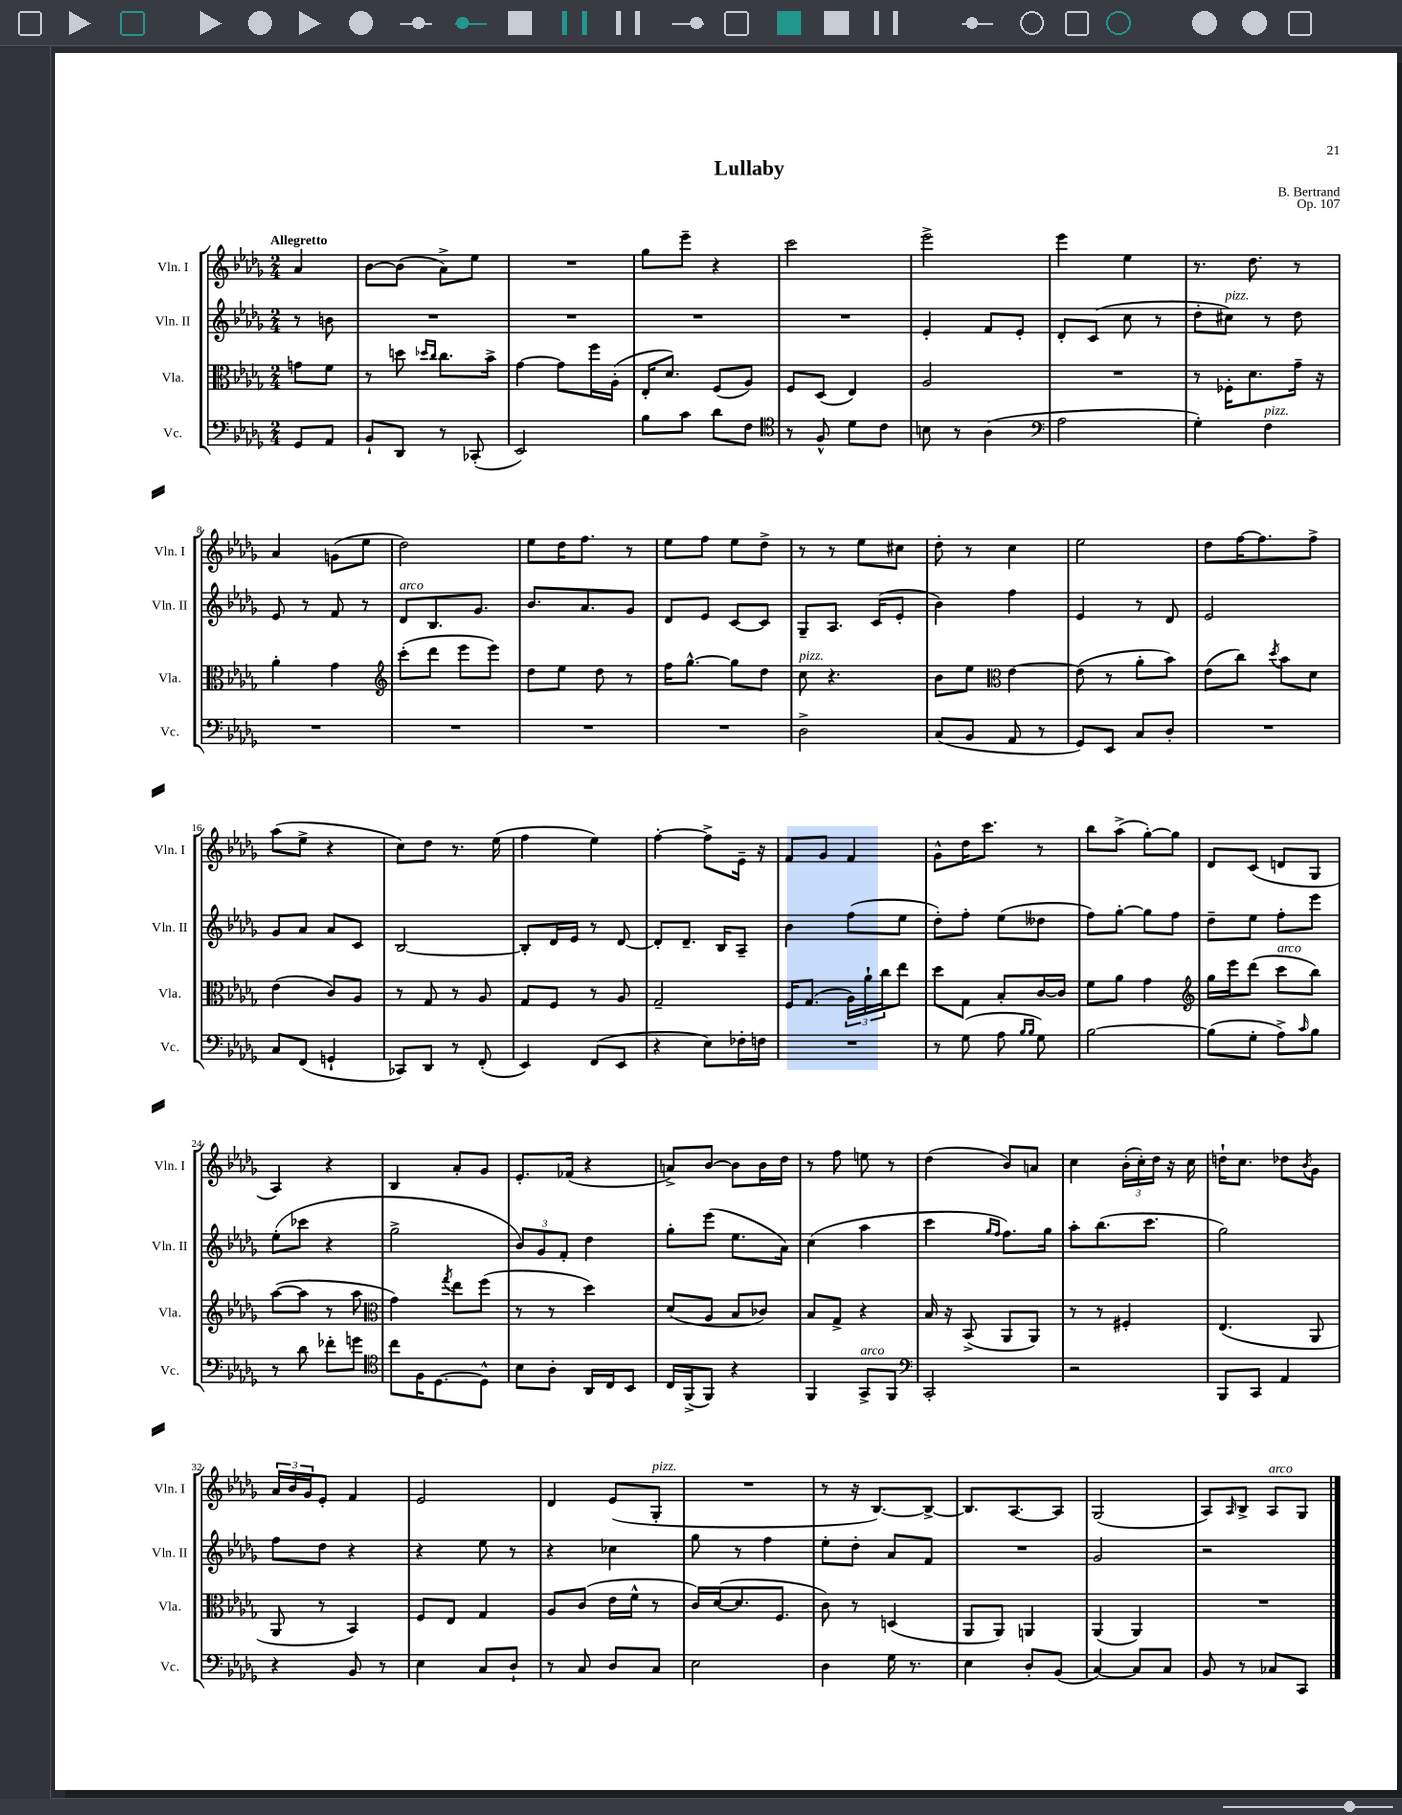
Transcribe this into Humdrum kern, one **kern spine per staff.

**kern	**kern	**kern	**kern
*part4	*part3	*part2	*part1
*staff4	*staff3	*staff2	*staff1
*I"Vc.	*I"Vla.	*I"Vln. II	*I"Vln. I
*I'Vc.	*I'Vla.	*I'Vln. II	*I'Vln. I
*clefF4	*clefC3	*clefG2	*clefG2
*k[b-e-a-d-g-]	*k[b-e-a-d-g-]	*k[b-e-a-d-g-]	*k[b-e-a-d-g-]
*M2/4	*M2/4	*M2/4	*M2/4
=	=	=	=
!	!	!	!LO:TX:a:B:t=Allegretto
8GG-/L	8gn\L	8r	4a-/
8AA-/J	8f\J	8bn\	.
=1	=1	=1	=1
8BB-`/L	8r	2r	[8b-\L
8DD-/J	8ddn\	.	(8b-\J]
.	16qqdd-X/LL	.	.
.	16qqcc/JJ	.	.
8r	8.cc\L	.	8a-^\L)
(8CC-X'/	.	.	8ee-\J
.	16b-^\Jk	.	.
=2	=2	=2	=2
2EE-/)	[4g-\	2r	2r
.	8g-\L]	.	.
.	16ff\L	.	.
.	(16A-'\JJ	.	.
=3	=3	=3	=3
8B-\L	16E-'/KL	2r	8gg-\L
.	8.d-/J)	.	.
8c\J	.	.	8eee-~\J
8d-\L	(8F/L	.	4r
8F\J	8A-/J)	.	.
=4	=4	=4	=4
*clefC4	*	*	*
8r	8F/L	2r	2ccc\
8F^^/	(8D-/J	.	.
8d-\L	4E-/)	.	.
8c\J	.	.	.
=5	=5	=5	=5
8Bn\	2A-/	4e-'/	2eee-^\
8r	.	.	.
(4A-\	.	8f/L	.
.	.	8e-'/J	.
=6	=6	=6	=6
*clefF4	*	*	*
2A-\	2r	8d-'/L	4eee-\
.	.	(8c/J	.
.	.	8cc\	4ee-\
.	.	8r	.
=7	=7	=7	=7
4G-'\)	8r	8dd-'\L	8.r
!	!	!LO:TX:a:i:t=pizz.	!
.	16F-X'\KL	8cc#X\J)	.
.	8.d-\	.	8.dd-\
!LO:TX:a:i:t=pizz.	!	!	!
4F\	.	8r	.
.	16g-~\Jk	8dd-\	8r
.	16r	.	.
!!LO:LB:g=z
=8	=8	=8	=8
2r	4a-'\	8e-/	4a-/
.	.	8r	.
.	4g-\	8f/	(8gn\L
.	.	8r	8ee-\J
=9	=9	=9	=9
*	*clefG2	*	*
!	!	!LO:TX:a:i:t=arco	!
2r	(8ccc'\L	8d-/L	2dd-\)
.	8ddd-\J	8.B-/	.
.	8eee-\L	.	.
.	.	8.g-/J	.
.	8eee-\J)	.	.
=10	=10	=10	=10
2r	8dd-\L	8.b-/L	8ee-\L
.	8ee-\J	.	16dd-\K
.	.	8.a-/	8.ff\J
.	8dd-\	.	.
.	8r	8g-/J	8r
=11	=11	=11	=11
2r	16ff\KL	8d-/L	8ee-\L
.	[8.gg-^^\J	.	.
.	.	8e-/J	8ff\J
.	8gg-\L]	[8c/L	8ee-\L
.	8dd-\J	8c/J]	8dd-^\J
=12	=12	=12	=12
!	!LO:TX:a:i:t=pizz.	!	!
2D-^\	8cc\	8G-~/L	8r
.	4.r	8.A-/J	8r
.	.	.	8ee-\L
.	.	(16c/KL	.
.	.	8e-'/J	8cc#X\J
=13	=13	=13	=13
(8C/L	8b-\L	4b-\)	8dd-'\
8BB-/J	8ee-\J	.	8r
*	*clefC3	*	*
8AA-/	[4e-\	4ff\	4cc\
8r	.	.	.
=14	=14	=14	=14
8GG-/L)	(8e-\]	4e-/	2ee-\
8EE-/J	8r	.	.
8C/L	8a-'\L	8r	.
8D-'/J	8b-\J)	8d-/	.
=15	=15	=15	=15
2r	(8e-\L	2e-/	8dd-\L
.	8cc\J)	.	[16ff\K
.	.	.	8.ff\]
.	8qdd-/	.	.
.	8b-\L	.	.
.	8d-\J	.	8ff^\J
!!LO:LB:g=z
=16	=16	=16	=16
8C/L	(4e-\	8g-/L	(8aa-\L
(8FF/J	.	8a-/J	8ee-^\J
4GGn`/	8c/L)	8a-/L	4r
.	8A-/J	8c/J	.
=17	=17	=17	=17
8CC-X/L)	8r	[2B-/	8cc\L)
8DD-/J	8G-/	.	8dd-\J
8r	8r	.	8.r
(8FF'/	8A-/	.	.
.	.	.	(16ee-\
=18	=18	=18	=18
4EE-/)	8G-/L	8B-'/L]	4ff\
.	8F/J	16d-/L	.
.	.	16e-/JJ	.
(8FF/L	8r	8r	4ee-\)
8EE-/J	8A-/	[8d-/	.
=19	=19	=19	=19
4r	2G-~/	8d-'/L]	[4ff'\
.	.	8.d-~/J	.
8E-\L)	.	.	8ff^\L]
.	.	16B-/KL	.
16F-X'\L	.	8A-~/J	16e-~\Jk
16Fn\JJ	.	.	16r
=20	=20	=20	=20
2r	16F/KL	4b-\	8f/L
.	(8.G-/J	.	.
.	.	.	8g-/J
.	24A-\LL)	(8ff\L	4f/
.	24a-`\	.	.
.	24cc\J	.	.
.	8ee-\J	8ee-\J	.
=21	=21	=21	=21
8r	8dd-\L	8dd-'\L)	8g-^^\L
(8G-\	8G-\J	8ff'\J	16dd-\K
.	.	.	8.ccc\J
8A-\	8B-'/L	(8ee-\L	.
16qqB-/LL	.	.	.
16qqB-/JJ	.	.	.
8G-\)	[16c/L	8dd--X\J	8r
.	16c/JJ]	.	.
=22	=22	=22	=22
[2B-\	8f\L	8ff\L)	8bb-\L
.	8a-\J	[8gg-'\J	(8aa-^\J
.	4g-\	8gg-\L]	[8gg-'\L)
.	.	8ff\J	8gg-\J]
=23	=23	=23	=23
*	*clefG2	*	*
(8B-\L]	16gg-\LL	8dd-~\L	8d-/L
.	16eee-\J	.	.
8G-'\J	(8ddd-\J	8ee-\J	(8c/J
!	!LO:TX:a:i:t=arco	!	!
8A-^\L)	8ccc\L	8ff'\L	8dn/L
16qqc/	.	.	.
8B-\J	8bb-\J)	8eee-\J	8G-/J
!!LO:LB:g=z
=24	=24	=24	=24
8r	([8aa-\L	(8ee-'\L	4A-/)
8d-\	8aa-\J]	8ccc-X\J	.
8f-X'\L	8r	4r	4r
8gn\J	8aa-\	.	.
=25	=25	=25	=25
*clefC4	*clefC3	*	*
8cc\L	4g-\)	2gg-^\	4B-/
16F\K	.	.	.
[8.D-\	.	.	.
.	8qgg-/	.	.
.	8ee-\L	.	8a-'/L
8D-^^\J]	(8ff\J	.	8g-/J
=26	=26	=26	=26
8B-\L	8r	12b-/L)	8.e-'/L
.	.	12g-/	.
8A-'\J	8r	.	.
.	.	12f'/J	.
.	.	.	(16f-X/Jk
16AA-/LL	4dd-\)	4dd-\	4r
16C/J	.	.	.
8BB-/J	.	.	.
=27	=27	=27	=27
16C/LL	(8d-/L	8gg-'\L	8an^/L)
(16FF^/J	.	.	.
8FF/J)	8A-/J	(8eee-\J	[8b-/J
4r	8B-/L	8.ee-\L	8b-\L]
.	8c-X/J)	.	16b-\L
.	.	16a-\Jk)	16dd-\JJ
=28	=28	=28	=28
4FF/	8B-/L	(4cc\	8r
.	8G-^/J	.	8ff\
!LO:TX:a:i:t=arco	!	!	!
8GG-^/L	4r	4aa-\	8een\
8FF/J	.	.	8r
=29	=29	=29	=29
*clefF4	*	*	*
2CC'/	16B-/	4ccc\	(4dd-\
.	16r	.	.
.	(8BB-^/	.	.
.	.	16qqgg-/LL	.
.	.	16qqff/JJ	.
.	8AA-/L	8.ff\L)	8b-/L)
.	8AA-/J)	.	8an/J
.	.	16gg-\Jk	.
=30	=30	=30	=30
2r	8r	8aa-'\L	4cc\
.	8r	(8.bb-\	.
.	4F#X'/	.	(24b-'\LL
.	.	.	24cc'\)
.	.	8.ccc\J	.
.	.	.	24dd-\JJ
.	.	.	16r
.	.	.	16cc\
=31	=31	=31	=31
8BBB-/L	(4.E-/	2gg-\)	16ddn`\KL
.	.	.	8.cc\J
8CC/J	.	.	.
4AA-/	.	.	8dd-X\L
.	.	.	8qb-/
.	8AA-/	.	8g-\J
!!LO:LB:g=z
=32	=32	=32	=32
4r	8AA-/	8ff\L	24a-/LL
.	.	.	24b-/
.	.	.	24g-/J
.	8r	8dd-\J	8e-'/J
8BB-/	4BB-/)	4r	4f/
8r	.	.	.
=33	=33	=33	=33
4E-\	8F/L	4r	2e-/
.	8E-/J	.	.
8C/L	4G-/	8ee-\	.
8D-`/J	.	8r	.
=34	=34	=34	=34
8r	8A-/L	4r	4d-/
8C/	(8c/J	.	.
8D-/L	16e-\LL	4cc-X\	(8e-/L
.	16f^^\JJ	.	.
!	!	!	!LO:TX:a:i:t=pizz.
8C/J	8r	.	8G-'/J
=35	=35	=35	=35
2E-\	16c/LL)	8gg-\	2r
.	([16d-/J	.	.
.	8.d-/]	8r	.
.	.	4ff\	.
.	8.F/J	.	.
=36	=36	=36	=36
4D-\	8c\)	8ee-'\L	8r
.	8r	8dd-'\J	16r
.	.	.	[8.B-/L)
16G-\	(4Dn/	8a-/L	.
8.r	.	.	.
.	.	8f/J	8B-^/J_
=37	=37	=37	=37
4E-\	8AA-/L	2r	8.B-/L]
.	8AA-/J)	.	.
.	.	.	[8.A-/
8D-'/L	4AAn/	.	.
(8BB-/J	.	.	8A-/J]
=38	=38	=38	=38
[4C/)	(4AA-/	2g-/	(2G-/
8C/L]	4AA-/)	.	.
8C/J	.	.	.
=39	=39	=39	=39
8BB-/	2r	2r	8A-/L)
.	.	.	16qqA-/
8r	.	.	8B-^/J
!	!	!	!LO:TX:a:i:t=arco
8C-X/L	.	.	8A-/L
8CC/J	.	.	8G-/J
==	==	==	==
*-	*-	*-	*-
